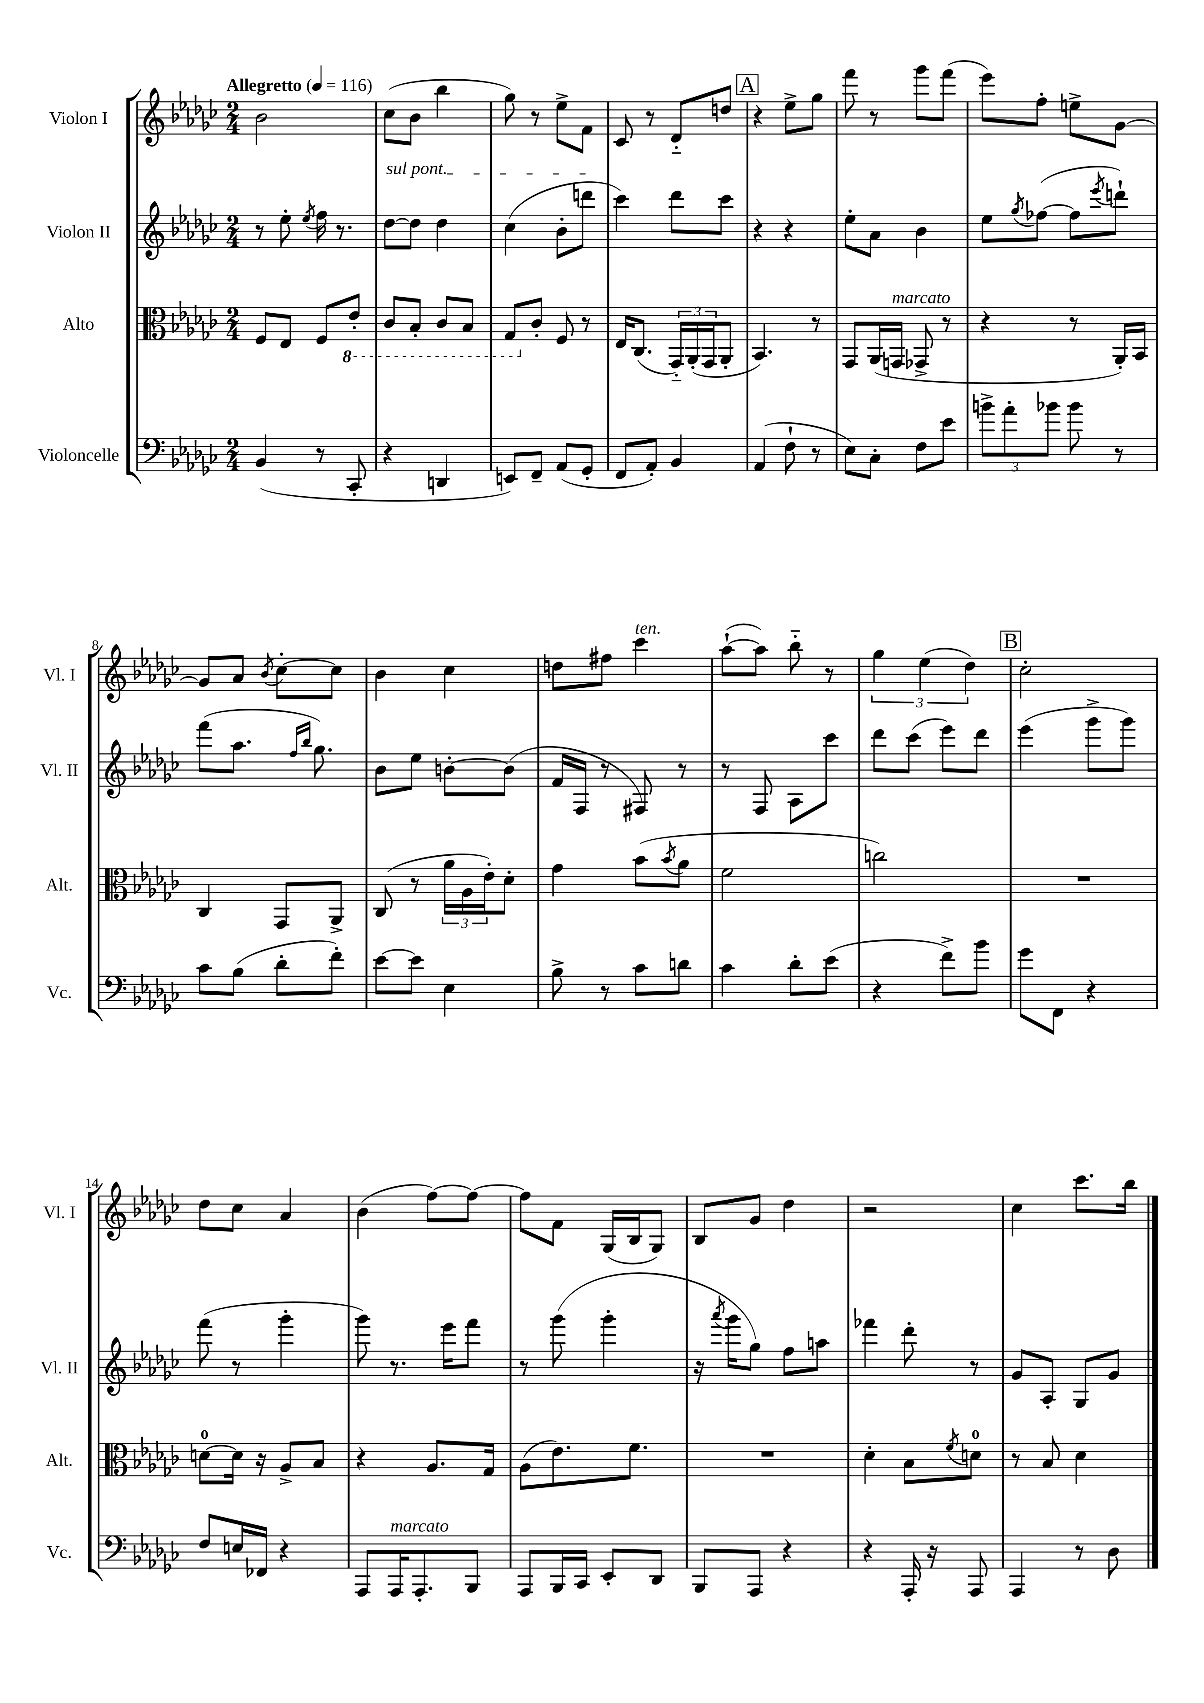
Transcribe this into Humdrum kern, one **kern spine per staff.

**kern	**kern	**kern	**kern
*staff4	*staff3	*staff2	*staff1
*clefF4	*clefC3	*clefG2	*clefG2
*k[b-e-a-d-g-c-]	*k[b-e-a-d-g-c-]	*k[b-e-a-d-g-c-]	*k[b-e-a-d-g-c-]
*M2/4	*M2/4	*M2/4	*M2/4
*MM116	*MM116	*MM116	*MM116
(4BB-	8F	8r	2b-
.	8E-	8ee-'	.
.	.	8qee-	.
8r	8F	16ff	.
.	.	8.r	.
8CC-'	8E-'	.	.
=	=	=	=
4r	8C-	[8dd-	(8cc-
.	8BB-'	8dd-]	8b-
4DD	8C-	4dd-	4bb-
.	8BB-	.	.
=	=	=	=
8EE)	8GG-	(4cc-	8gg-)
8FF~	8c-'	.	8r
(8AA-	8F	8b-'	8ee-^
8GG-'	8r	8ddd	8f
=	=	=	=
8FF	16E-	4ccc-)	8c-
.	(8.C-	.	.
8AA-')	.	.	8r
4BB-	24GG-'~)	8ddd-	8d-'~
.	(24AA-'	.	.
.	24GG-	.	.
.	8AA-'	8ccc-	8dd
=	=	=	=
(4AA-	4.BB-)	4r	4r
8F`	.	4r	8ee-^
8r	8r	.	8gg-
=	=	=	=
8E-)	8GG-	8ee-'	8fff
8C-'	(16AA-	8a-	8r
.	16GG	.	.
8F	8GG-^	4b-	8ggg-
8e-	8r	.	(8fff
=	=	=	=
12b^	4r	8ee-	8eee-)
12a-'	.	.	.
.	.	8qgg-	.
.	.	([8ff-	8ff'
12b-	.	.	.
8b-	8r	8ff-]	8ee^
.	.	8qeee-	.
8r	16AA-')	8ddd`)	[8g-
.	16BB-	.	.
=	=	=	=
8c-	4C-	(8fff	8g-]
(8B-	.	8.aa-	8a-
.	.	.	8qb-
8d-'	8GG-	.	[8cc-'
.	.	16qqff	.
.	.	16qqbb-	.
.	.	8.gg-)	.
8f')	8AA-^	.	8cc-]
=	=	=	=
[8e-	(8C-	8b-	4b-
8e-]	8r	8ee-	.
4E-	24a-	[8b'	4cc-
.	24A-	.	.
.	24e-')	.	.
.	8d-'	(8b]	.
=	=	=	=
8B-^	4g-	16f	8dd
.	.	16F	.
8r	.	8r	8ff#
8c-	(8b-	8F#)	4ccc-
.	8qb-	.	.
8d	8a-	8r	.
=	=	=	=
4c-	2f	8r	([8aa-`
.	.	8F	8aa-])
8d-'	.	8A-	8bb-'~
(8e-	.	8ccc-	8r
=	=	=	=
4r	2cc)	8ddd-	6gg-
.	.	(8ccc-	.
.	.	.	(6ee-
8f^)	.	8eee-)	.
.	.	.	6dd-)
8b-	.	8ddd-	.
=	=	=	=
8g-	2r	(4eee-	2cc-'
8FF	.	.	.
4r	.	8ggg-^	.
.	.	8ggg-)	.
=	=	=	=
8F	[8d	(8fff	8dd-
16E	16d]	8r	8cc-
16FF-	16r	.	.
4r	8A-^	4ggg-'	4a-
.	8B-	.	.
=	=	=	=
8AAA-	4r	8ggg-)	(4b-
16AAA-	.	8.r	.
8.AAA-'	.	.	.
.	8.A-	.	[8ff)
.	.	16eee-	.
8BBB-	.	8fff	8ff_
.	16G-	.	.
=	=	=	=
8AAA-	(8A-	8r	8ff]
16BBB-	8.e-)	(8ggg-	8f
16CC-	.	.	.
8EE-'	.	4ggg-'	(16G-
.	8.f	.	16B-
8DD-	.	.	8G-)
=	=	=	=
8BBB-	2r	16r	8B-
.	.	8qaaa-	.
.	.	16ggg-	.
8AAA-	.	8gg-)	8g-
4r	.	8ff	4dd-
.	.	8aa	.
=	=	=	=
4r	4d-'	4fff-	2r
16AAA-'	8B-	8ddd-'	.
16r	.	.	.
.	8qf	.	.
8AAA-	8d	8r	.
=	=	=	=
4AAA-	8r	8g-	4cc-
.	8B-	8A-'	.
8r	4d-	8G-	8.ccc-
8D-	.	8g-	.
.	.	.	16bb-
==	==	==	==
*-	*-	*-	*-
